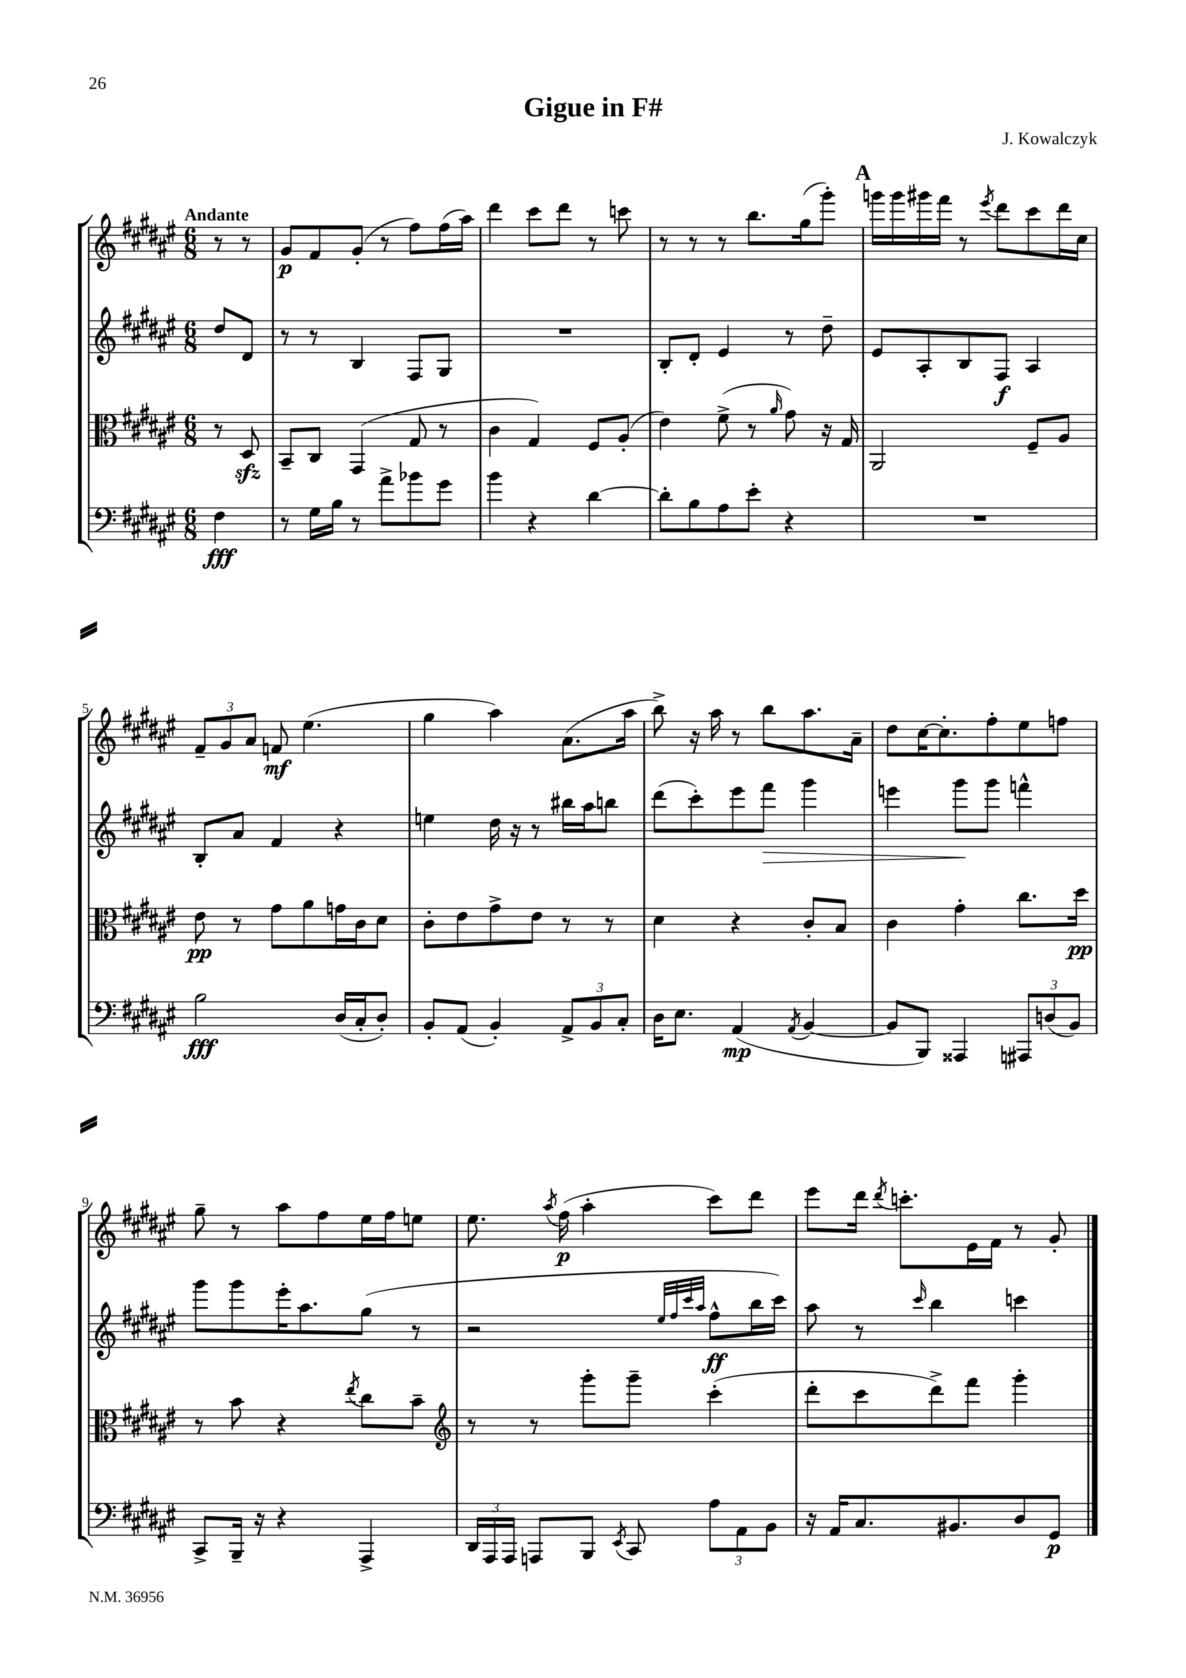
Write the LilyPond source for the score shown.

\header { title = "Gigue in F#" composer = "J. Kowalczyk" }
<<
\new StaffGroup <<
\new Staff = "s0" {
    \clef treble \key fis \major \numericTimeSignature \time 6/8 \partial 4 \tempo "Andante"
    \autoBeamOff r8 r8 |
    gis'8[\p fis'8 gis'8]-.( r8 fis''8[) fis''16( ais''16]) |
    dis'''4 cis'''8[ dis'''8] r8 c'''8 |
    r8 r8 r8 b''8.[ gis''16( gis'''8]-.) |
    \mark \markup { \bold "A" } g'''16[ g'''16 gis'''16 fis'''16] r8 \acciaccatura { eis'''8 } dis'''8[ cis'''8 dis'''16 cis''16] |
    \tuplet 3/2 { fis'8[-- gis'8 ais'8] } f'8\mf eis''4.( |
    gis''4 ais''4) ais'8.[( ais''16] |
    b''8->) r16 ais''16 r8 b''8[ ais''8. ais'16]-- |
    dis''8[ cis''16~ cis''8.-. fis''8-. eis''8 f''8] |
    gis''8-- r8 ais''8[ fis''8 eis''16 fis''16 e''8] |
    eis''8. \acciaccatura { ais''8 } fis''16\p( ais''4-. cis'''8[) dis'''8] |
    eis'''8[ dis'''16] \acciaccatura { dis'''8 } c'''8.[-. eis'16 fis'16] r8 gis'8-. \bar "|." |
}
\new Staff = "s1" {
    \clef treble \key fis \major \numericTimeSignature \time 6/8 \partial 4
    \autoBeamOff dis''8[ dis'8] |
    r8 r8 b4 fis8[ gis8] |
    R2. |
    b8[-. dis'8]-. eis'4 r8 dis''8-- |
    \mark \markup { \bold "A" } eis'8[ ais8-. b8 fis8]\f ais4 |
    b8[-. ais'8] fis'4 r4 |
    e''4 dis''16 r16 r8 bis''16[ ais''16 b''8] |
    dis'''8[( cis'''8-.) eis'''8 fis'''8]\> gis'''4 |
    e'''4 gis'''8[\! gis'''8] f'''4-^ |
    gis'''8[ gis'''8 eis'''16-. ais''8. gis''8]( r8 |
    r2 \grace { eis''32[ fis''32 cis'''32 ais''32] } fis''8[-^\ff b''16 cis'''16]) |
    ais''8 r8 \grace { cis'''16 } b''4 c'''4 \bar "|." |
}
\new Staff = "s2" {
    \clef alto \key fis \major \numericTimeSignature \time 6/8 \partial 4
    \autoBeamOff r8 dis8\sfz |
    b,8[-- cis8] gis,4( gis8 r8 |
    cis'4 gis4) fis8[ ais8]-.( |
    eis'4) fis'8->( r8 \grace { ais'16 } gis'8) r16 gis16 |
    \mark \markup { \bold "A" } ais,2 fis8[-- ais8] |
    eis'8\pp r8 gis'8[ ais'8 g'16 cis'16 dis'8] |
    cis'8[-. eis'8 gis'8-> eis'8] r8 r8 |
    dis'4 r4 cis'8[-. b8] |
    cis'4 gis'4-. cis''8.[ dis''16]\pp |
    r8 b'8 r4 \acciaccatura { eis''8 } cis''8[ b'8]-- |
    \clef treble r8 r8 gis'''8[-. gis'''8]-- cis'''4-.( |
    dis'''8[-. cis'''8 dis'''8->) fis'''8] gis'''4-. \bar "|." |
}
\new Staff = "s3" {
    \clef bass \key fis \major \numericTimeSignature \time 6/8 \partial 4
    \autoBeamOff fis4\fff |
    r8 gis16[ b16] r8 ais'8[-> bes'8 gis'8] |
    b'4 r4 dis'4~ |
    dis'8[-. b8 ais8 eis'8]-. r4 |
    \mark \markup { \bold "A" } R2. |
    b2\fff dis16[( cis16-. dis8]-.) |
    b,8[-. ais,8]( b,4-.) \tuplet 3/2 { ais,8[-> b,8 cis8]-. } |
    dis16[ eis8.] ais,4\mp( \acciaccatura { ais,8 } b,4~ |
    b,8[ b,,8]) aisis,,4 \tuplet 3/2 { ais,,8[ d8( b,8]) } |
    cis,8[-> b,,16]-- r16 r4 ais,,4-> |
    \tuplet 3/2 { dis,16[ ais,,16 ais,,16] } a,,8[ b,,8] \acciaccatura { eis,8 } cis,8 \tuplet 3/2 { ais8[ ais,8 b,8] } |
    r16 ais,16[ cis8. bis,8. dis8 gis,8]\p \bar "|." |
}
>>
>>
